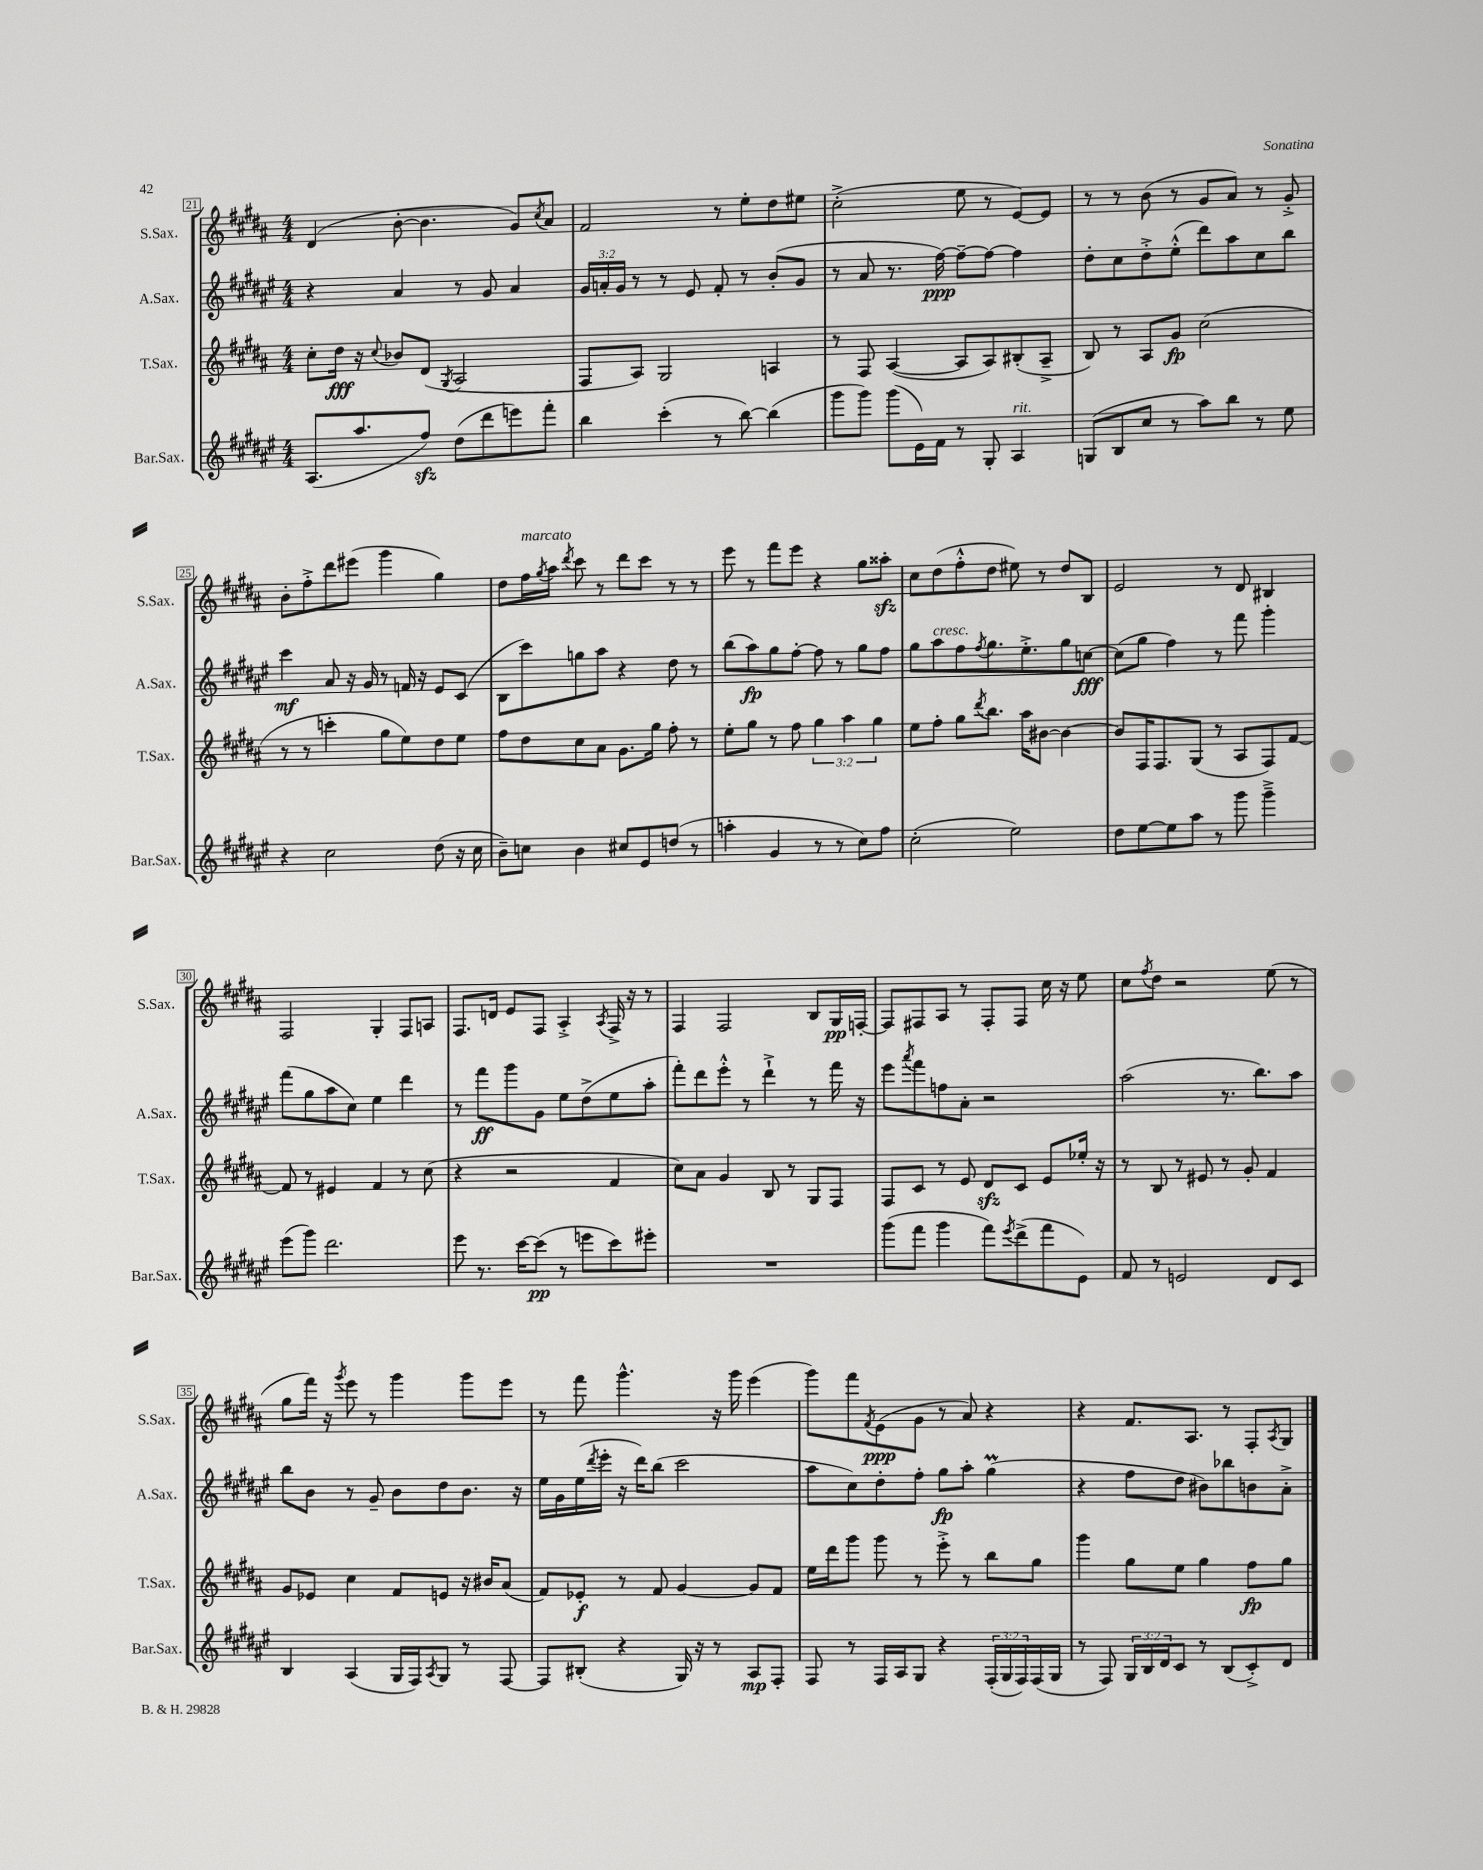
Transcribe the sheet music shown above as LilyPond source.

<<
\new StaffGroup <<
\new Staff = "s0" \with { instrumentName = "S.Sax." shortInstrumentName = "S.Sax." } {
    \clef treble \key b \major \numericTimeSignature \time 4/4
    dis'4( b'8~-. b'4. gis'8) \acciaccatura { cis''8 } ais'8 |
    fis'2 r8 e''8-. dis''8 eis''8 |
    cis''2-.->( e''8 r8 e'8~) e'8 |
    r8 r8 b'8( r8 gis'8 ais'8) r8 gis'8-.-> |
    b'8-. fis''8-.-> dis'''8 eis'''8( gis'''4 gis''4) |
    dis''8 fis''16^\markup { \italic "marcato" } \acciaccatura { gis''8 } ais''16 \acciaccatura { dis'''8 } cis'''8 r8 dis'''8 cis'''8 r8 r8 |
    e'''8 r8 fis'''8 e'''8 r4 gis''8 aisis''8-.\sfz |
    cis''8 dis''8( fis''8-.-^ dis''8 eis''8) r8 dis''8 b8 |
    e'2 r8 dis'8 bis4 |
    fis2 gis4-. fis8 a8 |
    fis8. d'16 e'8 fis8 ais4-.-> \acciaccatura { ais8 } fis16-> r16 r8 |
    fis4 fis2 b8 gis16\pp f16~-. |
    f8 fis8 ais8 r8 fis8-. fis8 cis''16 r16 e''8 |
    cis''8 \acciaccatura { fis''8 } dis''8 r2 e''8( r8 |
    gis''8 fis'''16) r16 \acciaccatura { gis'''8 } e'''8 r8 gis'''4 gis'''8 e'''8 |
    r8 fis'''8 gis'''4.-^ r16 gis'''16 e'''4( |
    gis'''8) fis'''8 \acciaccatura { fis'8 } e'8\ppp( gis'8 r8 ais'8) r4 |
    r4 fis'8. ais8. r8 fis8-. \acciaccatura { ais8 } gis8 \bar "|." |
}
\new Staff = "s1" \with { instrumentName = "A.Sax." shortInstrumentName = "A.Sax." } {
    \clef treble \key fis \major \numericTimeSignature \time 4/4 \override Staff.TupletNumber.text = #tuplet-number::calc-fraction-text
    r4 ais'4 r8 gis'8 ais'4 |
    \tuplet 3/2 { gis'16 a'16-. gis'16 } r8 r8 eis'8 fis'8-. r8 b'8-.( gis'8 |
    r8 ais'8 r8. fis''16~\ppp) fis''8~-- fis''8~ fis''4 |
    dis''8-. cis''8 dis''8-.-> eis''8-.-^( dis'''8) ais''8 cis''8 b''8 |
    cis'''4\mf ais'8 r16 gis'16 r8 f'16 r16 eis'8 cis'8( |
    b8 cis'''8) g''8 ais''8 r4 dis''8 r8 |
    b''8( ais''8\fp) gis''8 fis''8~-. fis''8 r8 gis''8 fis''8 |
    gis''8 ais''8^\markup { \italic "cresc." } fis''8 \acciaccatura { fis''8 } gis''8. eis''8.-.-> gis''8 c''8~\fff |
    c''8( gis''8 fis''4) r8 fis'''8 gis'''4-. |
    fis'''8( gis''8 ais''8 cis''8) eis''4 dis'''4 |
    r8 fis'''8\ff gis'''8 gis'8 eis''8 dis''8->( eis''8 ais''8-. |
    fis'''8-.) dis'''8 eis'''8-.-^ r8 dis'''4-!-> r8 fis'''16 r16 |
    eis'''8 \acciaccatura { ais'''8 } fis'''8 f''8 ais'8-. r2 |
    ais''2( r8. b''8.) ais''8 |
    b''8 b'8 r8 gis'8-- b'8 dis''8 b'8. r16 |
    eis''16 gis'16 eis''16( \acciaccatura { dis'''8 } eis'''16-. r16 dis'''16) b''8( cis'''2 |
    ais''8 cis''8) dis''8-. fis''8-. gis''8\fp ais''8-. gis''4\prall( |
    r4 fis''8 dis''8 bis'8) bes''8 b'8 ais'8-.-> \bar "|." |
}
\new Staff = "s2" \with { instrumentName = "T.Sax." shortInstrumentName = "T.Sax." } {
    \clef treble \key b \major \numericTimeSignature \time 4/4 \override Staff.TupletNumber.text = #tuplet-number::calc-fraction-text
    cis''8-. dis''16\fff r16 \appoggiatura { cis''8 } bes'8 dis'8( \acciaccatura { gis8 } ais2 |
    fis8 ais8) gis2 a4 |
    r8 fis8 ais4~( ais8 ais8) bis8-.( ais8---> |
    b8) r8 ais8 gis'8\fp cis''2( |
    r8 r8 c'''4-. gis''8 e''8) dis''8 e''8 |
    fis''8 dis''8 cis''8 ais'8 gis'8. gis''16 fis''8-. r8 |
    e''8-. gis''8 r8 fis''8 \tuplet 3/2 { gis''4 ais''4 gis''4 } |
    e''8 fis''8-. gis''8 \acciaccatura { dis'''8 } b''8. ais''16 bis'8~ bis'4~ |
    bis'8 fis16 fis8. gis8( r8 ais8 fis8) fis'8~ |
    fis'8 r8 eis'4 fis'4 r8 cis''8( |
    r4 r2 fis'4 |
    cis''8) ais'8 gis'4 b8 r8 gis8 fis8 |
    fis8 cis'8 r8 e'8 dis'8\sfz cis'8 e'8 ees''16-. r16 |
    r8 b8 r8 eis'8 r8 gis'8-. fis'4 |
    gis'8 ees'8 cis''4 fis'8 e'8 r16 bis'16 ais'8( |
    fis'8) ees'8-.\f r8 fis'8 gis'4~ gis'8 fis'8 |
    e''16 dis'''16 gis'''8 gis'''8 r8 e'''8-.-> r8 b''8 gis''8 |
    gis'''4 gis''8 e''8 gis''4 fis''8\fp gis''8 \bar "|." |
}
\new Staff = "s3" \with { instrumentName = "Bar.Sax." shortInstrumentName = "Bar.Sax." } {
    \clef treble \key fis \major \numericTimeSignature \time 4/4 \override Staff.TupletNumber.text = #tuplet-number::calc-fraction-text
    ais8.( ais''8. fis''8\sfz) dis''8( dis'''8 e'''8) fis'''8-. |
    b''4 cis'''4-.( r8 b''8~) b''4( |
    gis'''8 gis'''8) gis'''8( eis'16) fis'16 r8 gis8-. ais4^\markup { \italic "rit." } |
    g8( b8 cis''8 r8 ais''8) b''8 r8 eis''8 |
    r4 cis''2 dis''8( r16 cis''16 |
    b'8--) c''8 b'4 cis''8 eis'8 d''8( r8 |
    a''4-. gis'4 r8 r8 cis''8) fis''8 |
    cis''2-.( eis''2) |
    dis''8 eis''8~ eis''8 ais''8 r8 gis'''8 gis'''4---> |
    eis'''8( gis'''8) dis'''2. |
    eis'''8 r8. cis'''16~ cis'''8\pp( r8 e'''8 cis'''8) eis'''8-. |
    R1 |
    gis'''8( fis'''8 gis'''4 fis'''8) \acciaccatura { eis'''8 } dis'''8->( fis'''8 eis'8) |
    fis'8 r8 e'2 dis'8 cis'8 |
    b4 ais4( gis16 fis16) \acciaccatura { ais8 } gis8 r8 fis8~ |
    fis8 bis8-.( r4 gis16) r16 r8 ais8\mp fis8-. |
    fis8 r8 fis16 ais16 gis8 r4 \tuplet 3/2 { fis16-.( gis16 fis16) } fis16( gis16 |
    r8 fis8) \tuplet 3/2 { gis16 b16 dis'16 } cis'8 r8 b8( cis'8-.->) dis'8 \bar "|." |
}
>>
>>
\layout { \context { \Score currentBarNumber = #21 \override BarNumber.stencil = #(make-stencil-boxer 0.1 0.3 ly:text-interface::print) } }
